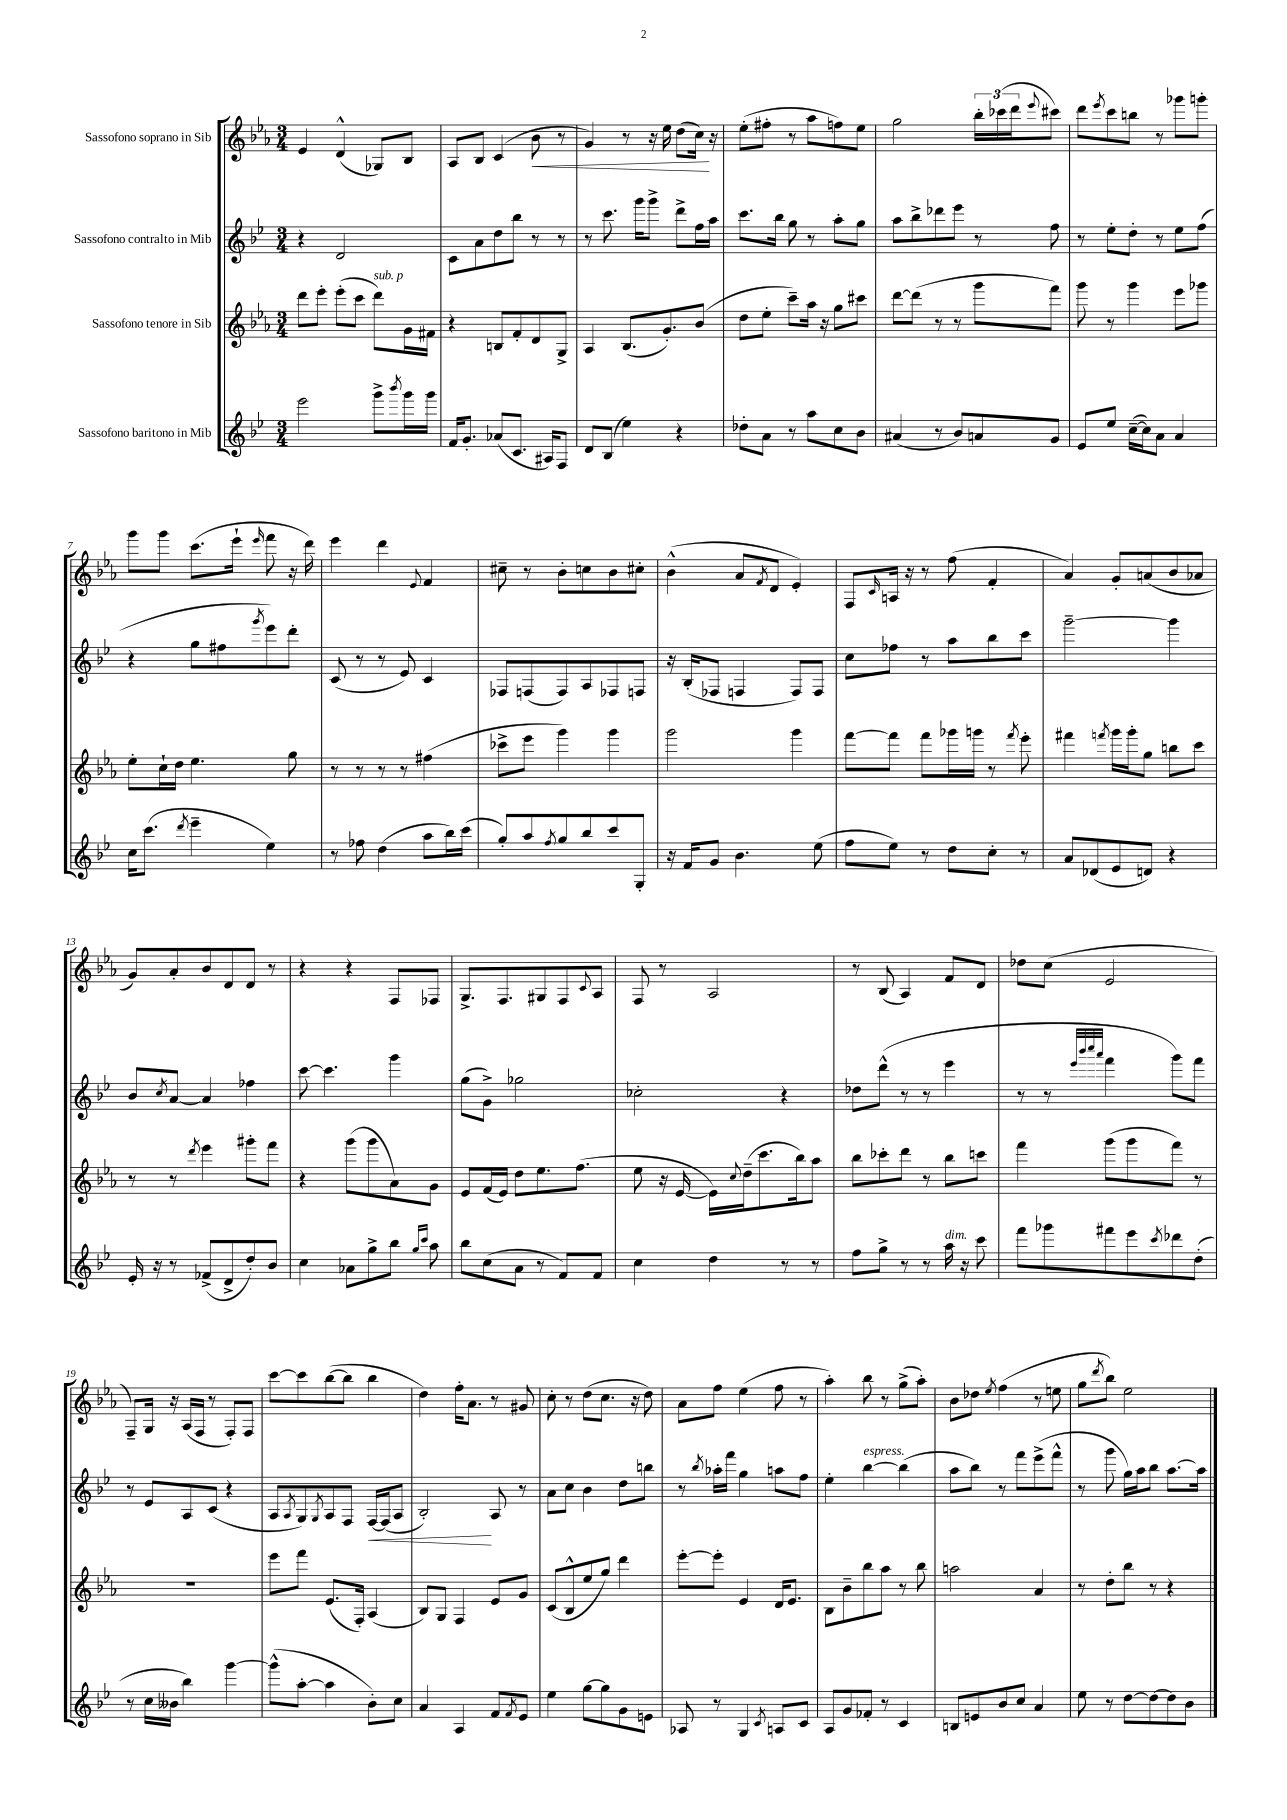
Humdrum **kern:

**kern	**kern	**kern	**dynam	**kern	**dynam
*part4	*part3	*part2	*part2	*part1	*part1
*staff4	*staff3	*staff2	*staff2	*staff1	*staff1
*I"Sassofono baritono in Mib	*I"Sassofono tenore in Sib	*I"Sassofono contralto in Mib	*	*I"Sassofono soprano in Sib	*
*clefG2	*clefG2	*clefG2	*	*clefG2	*
*k[b-e-]	*k[b-e-a-]	*k[b-e-]	*	*k[b-e-a-]	*
*M3/4	*M3/4	*M3/4	*	*M3/4	*
=1	=1	=1	=1	=1	=1
2eee-\	8ddd\L	4r	.	4e-/	.
.	8eee-'\J	.	.	.	.
.	(8eee-'\L	2d/	.	(4d^^/	.
.	8ccc\J	.	.	.	.
!	!LO:TX:a:i:t=sub. p	!	!	!	!
8ggg^\L	8ddd\L)	.	.	8G-X/L)	.
8qbbb-/	.	.	.	.	.
16ggg\L	16g\L	.	.	8B-/J	.
16ggg\JJ	16f#X\JJ	.	.	.	.
=2	=2	=2	=2	=2	=2
16f/KL	4r	8c\L	.	8A-/L	.
8.g'/J	.	.	.	.	.
.	.	8a\	.	8B-/J	.
(8a-X/L	8Bn/L	8dd\	.	(4c/	.
8.c/J	8f'/	8bb-\J	.	.	.
!	!	!	!	!	!LO:HP:b
.	8d/	8r	.	8b-\	<
16A#X/KL)	.	.	.	.	.
8F/J	8G^/J	8r	.	8r	.
=3	=3	=3	=3	=3	=3
8d/L	4A-/	8r	.	4g/)	.
(8B-/J	.	8.ccc\	.	.	.
4ee-\)	(8.B-/L	.	.	8r	.
.	.	16ggg\KL	.	.	.
.	.	8ggg^\J	.	16r	.
.	8.g'/)	.	.	16ee-\	.
4r	.	8ddd^\L	.	(8dd\L	.
.	(8b-/J	16ff\L	.	16cc\Jk)	.
.	.	16aa\JJ	.	16r	[
=4	=4	=4	=4	=4	=4
8dd-X'\L	8dd\L	8.ccc\L	.	(8ee-'\L	.
8a\J	8ee-'\J	.	.	8ff#X'\J	.
.	.	16bb-\Jk	.	.	.
8r	8ccc~\L)	8gg\	.	8r	.
8aa\L	16aa-\Jk	8r	.	8aa-\L	.
.	16r	.	.	.	.
8cc\	8gg\L	8aa'\L	.	8ffn\)	.
8b-\J	8ccc#X\J	8gg\J	.	8ee-\J	.
=5	=5	=5	=5	=5	=5
(4a#X/	[8ddd\L	8aa\L	.	2gg\	.
.	(8ddd\J]	8bb-^\	.	.	.
8r	8r	8ddd-X\	.	.	.
8b-/L)	8r	8eee-\J	.	.	.
8an/	8ggg\L	8r	.	24bb-'\LL	.
.	.	.	.	(24ccc-X\	.
.	.	.	.	24ddd\J	.
.	.	.	.	8qqeee-/	.
8g/J	8fff\J)	8ff\	.	8ccc#X\J)	.
=6	=6	=6	=6	=6	=6
8e-/L	8ggg\	8r	.	8ddd\L	.
.	.	.	.	8qeee-/	.
8ee-/J	8r	8ee-'\L	.	8ccc\	.
([16cc~\LL	4ggg\	8dd'\J	.	8bbn\J	.
16cc\J])	.	.	.	.	.
8a\J	.	8r	.	8r	.
4a/	8eee-\L	8ee-\L	.	8ggg-X\L	.
.	8ggg-X\J	(8ff\J	.	8gggn'\J	.
!!LO:LB:g=z
=7	=7	=7	=7	=7	=7
16cc\KL	8ee-'\L	4r	.	8ggg\L	.
(8.ccc\J	.	.	.	.	.
.	16cc`\L	.	.	8ggg\J	.
.	16dd\JJ	.	.	.	.
8qddd/	.	.	.	.	.
4eee-~\	4.ee-\	8gg\L	.	(8.ccc\L	.
.	.	8ff#X\	.	.	.
.	.	.	.	16eee-`\Jk	.
.	.	8qggg/	.	16qqeee-/	.
4ee-\)	.	8eee-\)	.	8fff\	.
.	8gg\	8ddd'\J	.	16r	.
.	.	.	.	16ddd\)	.
=8	=8	=8	=8	=8	=8
8r	8r	(8c/	.	4eee-\	.
8ff-X\	8r	8r	.	.	.
(4dd\	8r	8r	.	4ddd\	.
.	8r	8e-/)	.	.	.
.	.	.	.	8qqe-/	.
8aa\L	(4ff#X\	4c/	.	4f/	.
16bb-\L)	.	.	.	.	.
(16ccc\JJ	.	.	.	.	.
=9	=9	=9	=9	=9	=9
8gg'/L)	8ccc-X^\L	8F-X/L	.	8cc#X~\	.
8aa/	8eee-\J	(8Fn/	.	8r	.
8qff/	.	.	.	.	.
8gg/	4ggg\)	8F/)	.	8b-'\L	.
8bb-/	.	8A/	.	8ccn\	.
8ccc/	4ggg\	8F-X/	.	8b-\	.
8G'/J	.	8Fn/J	.	8cc#X'\J	.
=10	=10	=10	=10	=10	=10
16r	2ggg\	16r	.	(4b-^^\	.
16f/KL	.	(16B-'/KL	.	.	.
8g/J	.	8F-X/J	.	.	.
4.b-\	.	4Fn/	.	8a-/L	.
.	.	.	.	8qf/	.
.	.	.	.	8d/J	.
.	4ggg\	8F/L)	.	4e-'/)	.
(8ee-\	.	8F/J	.	.	.
=11	=11	=11	=11	=11	=11
8ff\L	[8fff\L	8cc\L	.	8F/L	.
.	.	.	.	16qqc/	.
8ee-\J)	8fff\J]	8ff-X\J	.	16An/Jk	.
.	.	.	.	16r	.
8r	8fff\L	8r	.	8r	.
8dd\L	16ggg-X\L	8aa\L	.	(8ff\	.
.	16gggn\JJ	.	.	.	.
8cc'\J	8r	8bb-\	.	4f'/	.
.	8qfff/	.	.	.	.
8r	8eee-'\	8ccc\J	.	.	.
=12	=12	=12	=12	=12	=12
8a/L	4fff#X\	[2ggg~\	.	4a-/)	.
(8d-X/	.	.	.	.	.
.	8qfffn/	.	.	.	.
8e-/	16ggg\LL	.	.	8g'/L	.
.	16ggg'\J	.	.	.	.
8dn/J)	8gg\J	.	.	(8an/	.
4r	8bbn\L	4ggg\]	.	8b-/	.
.	8ccc\J	.	.	8a-X/J	.
!!LO:LB:g=z
=13	=13	=13	=13	=13	=13
16e-'/	8r	8b-/L	.	8g/L)	.
16r	.	.	.	.	.
.	.	8qcc/	.	.	.
8r	8r	[8a/J	.	8a-'/	.
.	8qddd/	.	.	.	.
(8f-X^/L	4eee-\	4a/]	.	8b-/	.
8d^/	.	.	.	8d/	.
8dd'/)	8ggg#X'\L	4ff-X\	.	8d/J	.
8b-/J	8fff\J	.	.	8r	.
=14	=14	=14	=14	=14	=14
4cc\	4r	[8ccc\	.	4r	.
.	.	4.ccc\]	.	.	.
8a-X\L	(8ggg\L	.	.	4r	.
8gg^\	8ggg\	.	.	.	.
8bb-\J	8a-\)	4ggg\	.	8F/L	.
16qqgg/LL	.	.	.	.	.
16qqccc/JJ	.	.	.	.	.
8aa\	8g\J	.	.	8F-X/J	.
=15	=15	=15	=15	=15	=15
8bb-\L	8e-/L	(8gg\L	.	8.G^/L	.
(8cc\	(16f/L	8g^\J)	.	.	.
.	16e-/JJ)	.	.	8.F/	.
8a\J	8dd\L	2gg-X\	.	.	.
8r	8.ee-\	.	.	8G#X/	.
8f/L)	.	.	.	8F/	.
.	(8.ff\J	.	.	.	.
.	.	.	.	8qqc/	.
8f/J	.	.	.	8A-/J	.
=16	=16	=16	=16	=16	=16
4cc\	8ee-\	2cc-X'\	.	8F/	.
.	16r	.	.	8r	.
.	[16e-/	.	.	.	.
4dd\	16e-\LL])	.	.	2A-/	.
.	8qqcc/	.	.	.	.
.	(16dd~\J	.	.	.	.
.	8.ccc\	.	.	.	.
8r	.	4r	.	.	.
.	16bb-\k)	.	.	.	.
8r	8aa-\J	.	.	.	.
=17	=17	=17	=17	=17	=17
8ff\L	8bb-\L	8dd-X\L	.	8r	.
8gg^\J	8ccc-X'\	(8ddd^^\J	.	(8B-/	.
8r	8ddd\J	8r	.	4A-/)	.
8r	8r	8r	.	.	.
!LO:TX:a:i:t=dim.	!	!	!	!	!
16aa\	8bb-\L	4eee-\	.	8f/L	.
16r	.	.	.	.	.
8ccc\	8cccn\J	.	.	8d/J	.
=18	=18	=18	=18	=18	=18
8fff\L	4fff\	8r	.	8dd-X\L	.
8ggg-X\	.	8r	.	(8cc\J	.
.	.	32qqeee-/LLL	.	.	.
.	.	32qqbbb-/	.	.	.
.	.	32qqcccc/	.	.	.
.	.	32qqaaa/JJJ	.	.	.
8fff#X\	(8ggg\L	4fff\	.	2e-/	.
8eee-\	8ggg\	.	.	.	.
8qccc/	.	.	.	.	.
8ddd-X\	8fff\J)	8ggg\L)	.	.	.
(8dd'\J	8r	8fff\J	.	.	.
!!LO:LB:g=z
=19	=19	=19	=19	=19	=19
8r	2.r	8r	.	8F~/L)	.
16cc\LL	.	8e-/L	.	16G/Jk	.
16b--X\JJ	.	.	.	16r	.
4bb-\)	.	8A/	.	(16A-/LL	.
.	.	.	.	16F/JJ	.
.	.	(8c/J	.	8r	.
[4ggg\	.	4r	.	8F'/L)	.
.	.	.	.	8F/J	.
=20	=20	=20	=20	=20	=20
(8ggg^^\L]	8eee-\L	8A/L	.	[8ccc\L	.
.	.	8qA/	.	.	.
[8aa'\J	8fff\J	8G/)	.	8ccc\]	.
.	.	8qG/	.	.	.
4aa\]	(8.e-/L	8A/	.	([8bb-\	.
.	.	8F/J	.	8bb-\J]	.
.	16F'/Jk)	.	.	.	.
!	!	!	!LO:HP:b	!	!
8b-'\L)	(4A-/	[16F/LL	<	4bb-\	.
.	.	(16F/J]	.	.	.
8cc\J	.	8A/J	.	.	.
=21	=21	=21	=21	=21	=21
4a/	8B-/L)	2B-'/)	.	4dd\)	.
.	8G/J	.	.	.	.
4A/	4F/	.	.	16ff'\KL	.
.	.	.	.	8.a-\J	.
8f/L	8e-/L	8A/	[	8r	.
8qf/	.	.	.	.	.
8e-/J	8g/J	8r	.	8g#X/	.
=22	=22	=22	=22	=22	=22
4ee-\	(8c/L	8a\L	.	8cc'\	.
.	8B-^^/	8cc\J	.	8r	.
[8gg\L	8ee-/	4b-\	.	(8dd\L	.
8gg\]	8gg/J)	.	.	8.cc\J	.
8g\	4ddd\	8dd\L	.	.	.
.	.	.	.	16r	.
8en\J	.	8bbn\J	.	8dd\)	.
=23	=23	=23	=23	=23	=23
8A-X/	[8eee-'\L	8r	.	8a-\L	.
.	.	8qbb-/	.	.	.
8r	8eee-'\J]	16aa-X'\LL	.	8ff\J	.
.	.	16fff\JJ	.	.	.
4G/	4e-/	4gg\	.	(4ee-\	.
8qc/	.	.	.	.	.
8An/L	16d/KL	8aan\L	.	8ff\	.
.	8.e-/J	.	.	.	.
8c/J	.	8ff\J	.	8r	.
=24	=24	=24	=24	=24	=24
8A/L	8B-\L	4ee-'\	.	4aa-'\)	.
8g/	8b-~\	.	.	.	.
!	!	!LO:TX:a:i:t=espress.	!	!	!
8f-X'/J	8bb-\	[4bb-\	.	8bb-\	.
8r	8aa-\J	.	.	8r	.
4c/	8r	(4bb-\]	.	(8gg^\L	.
.	8bb-\	.	.	8aa-'\J)	.
=25	=25	=25	=25	=25	=25
8Bn/L	2aan\	8aa\L	.	8b-\L	.
8en/	.	8bb-\J)	.	8dd-X\J	.
.	.	.	.	8qee-/	.
8b-/	.	8r	.	(4ff\	.
8cc/J	.	8fff\L	.	.	.
4a/	4a-/	(8eee-^\	.	8r	.
.	.	8fff^^\J	.	8een\	.
=26	=26	=26	=26	=26	=26
8ee-\	8r	8r	.	8gg\L	.
.	.	.	.	8qddd/	.
8r	8dd'\L	8ggg\	.	8bb-\J)	.
[8dd\L	8bb-\J	16gg\LL)	.	2ee-\	.
.	.	16aa\J	.	.	.
8dd\_	8r	8bb-\J	.	.	.
8dd\]	4r	[8.aa\L	.	.	.
8b-\J	.	.	.	.	.
.	.	16aa\Jk]	.	.	.
==	==	==	==	==	==
*-	*-	*-	*-	*-	*-
